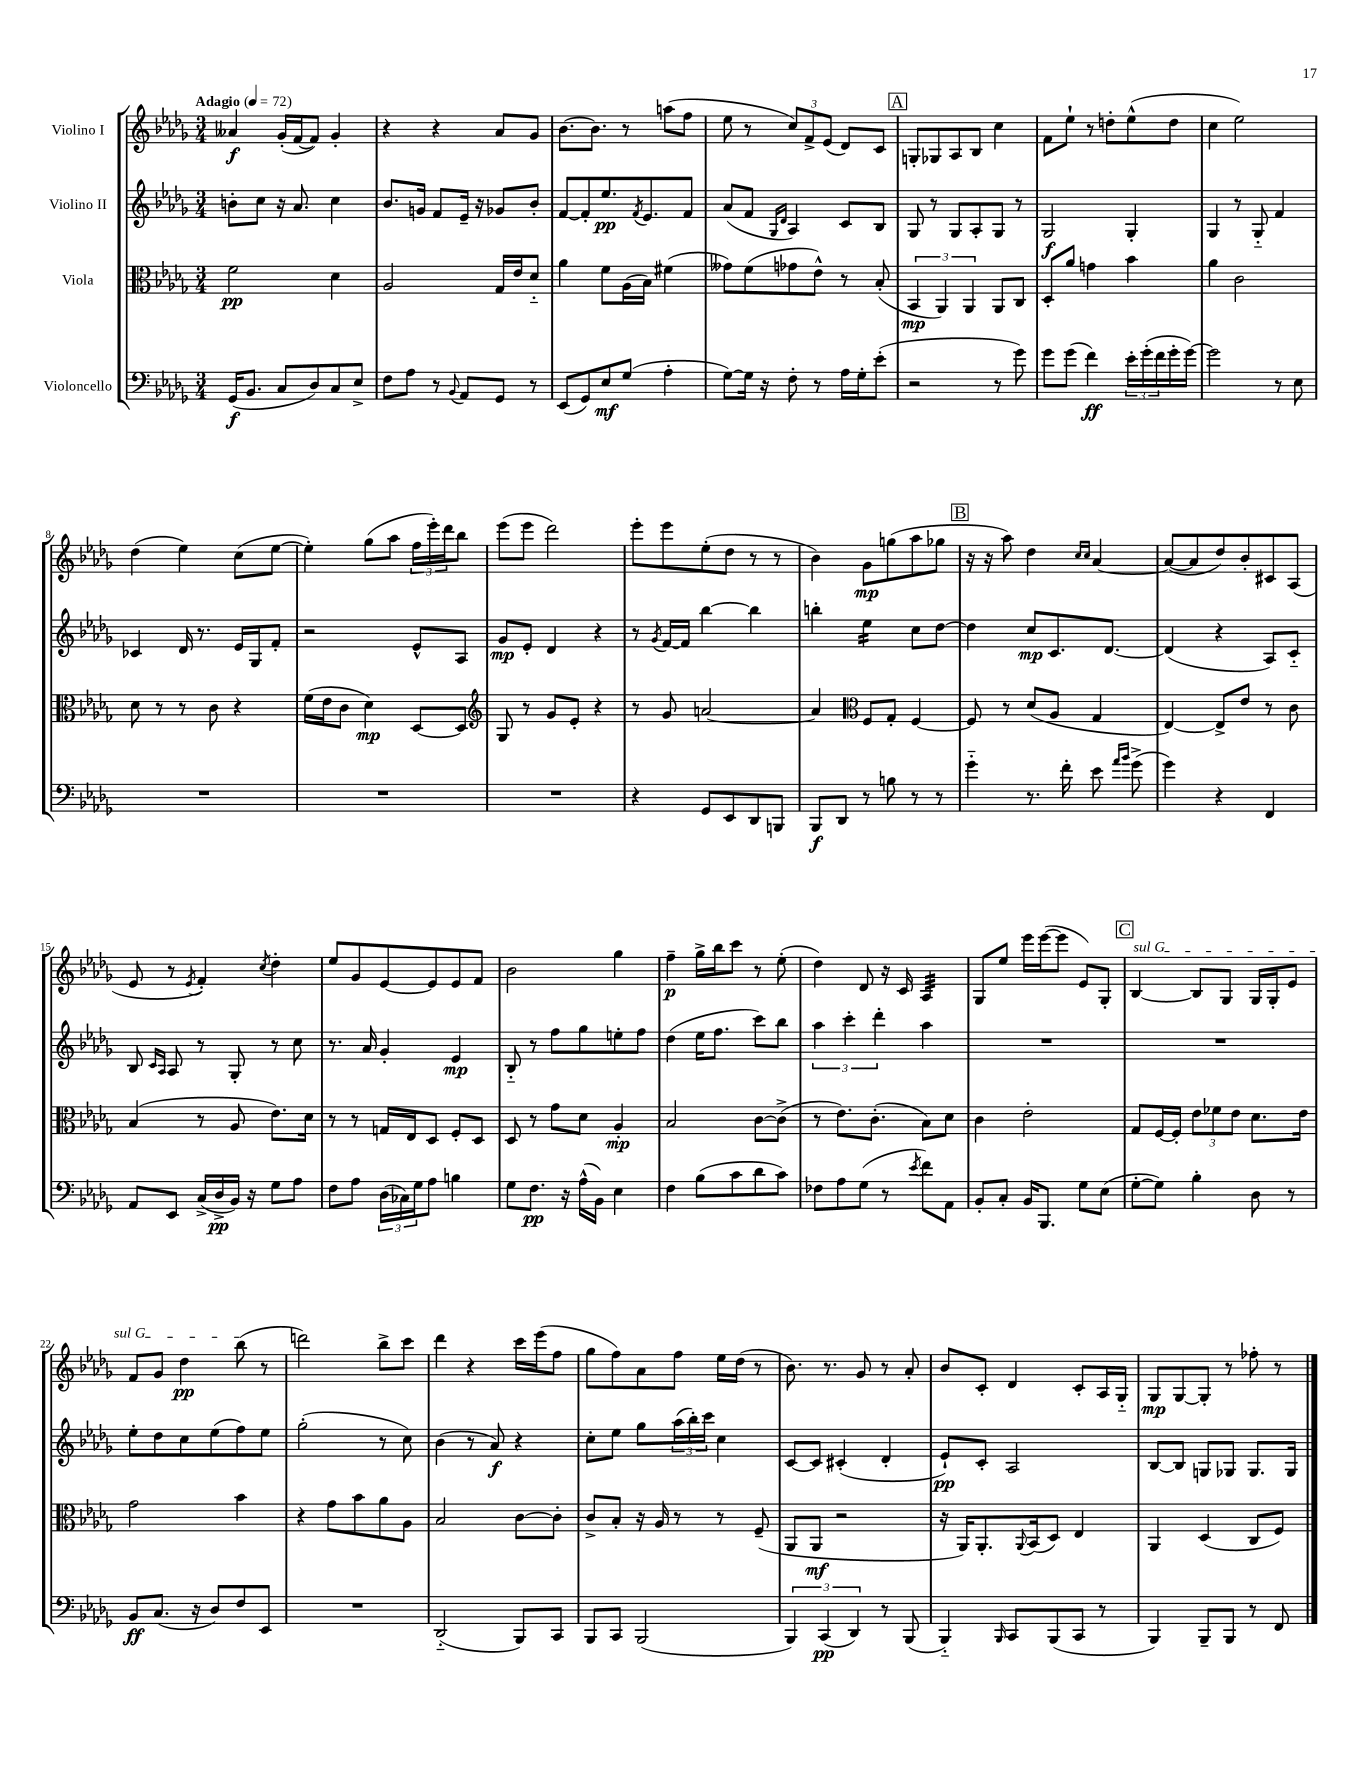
<<
\new StaffGroup <<
\new Staff = "s0" \with { instrumentName = "Violino I" } {
    \clef treble \key des \major \numericTimeSignature \time 3/4 \tempo "Adagio" 4 = 72
    aeses'4\f ges'16-.( f'16~ f'8) ges'4-. |
    r4 r4 aes'8 ges'8 |
    bes'8.~ bes'8. r8 a''8( f''8 |
    ees''8 r8 \tuplet 3/2 { c''8) f'8-> ees'8( } des'8) c'8 |
    \mark \markup { \box "A" } g8-. ges8 aes8 bes8 c''4 |
    f'8 ees''8-! r8 d''8-. ees''8-^( d''8 |
    c''4 ees''2) |
    des''4( ees''4) c''8( ees''8~ |
    ees''4-.) ges''8( aes''8 \tuplet 3/2 { f''16 ees'''16-.) des'''16 } bes''8 |
    ees'''8( ees'''8 des'''2) |
    ees'''8-. ees'''8 ees''8-.( des''8 r8 r8 |
    bes'4) ges'8\mp g''8( aes''8 ges''8 |
    \mark \markup { \box "B" } r16 r16 aes''8) des''4 \grace { c''16 c''16 } aes'4~ |
    aes'8~( aes'8 des''8) bes'8-. cis'8 aes8( |
    ees'8 r8 \acciaccatura { ees'8 } f'4-.) \acciaccatura { c''8 } des''4-. |
    ees''8 ges'8 ees'8~ ees'8 ees'8 f'8 |
    bes'2 ges''4 |
    f''4--\p ges''16-> bes''16 c'''8 r8 ees''8-.( |
    des''4) des'8 r16 c'16 aes4:32 |
    ges8 ees''8 ees'''16 ees'''16~( ees'''8 ees'8) ges8-. |
    \mark \markup { \box "C" } \once \override TextSpanner.bound-details.left.text = \markup { \italic "sul G" } bes4~\startTextSpan bes8 ges8 ges16 ges16-. ees'8 |
    f'8 ges'8 des''4\pp bes''8\stopTextSpan( r8 |
    d'''2) bes''8-> c'''8 |
    des'''4 r4 c'''16 ees'''16( f''8 |
    ges''8 f''8) aes'8 f''8 ees''16 des''16( r8 |
    bes'8.) r8. ges'8 r8 aes'8-. |
    bes'8 c'8-. des'4 c'8-. aes16 ges16-_ |
    ges8\mp ges8~ ges8-. r8 fes''8-. r8 \bar "|." |
}
\new Staff = "s1" \with { instrumentName = "Violino II" } {
    \clef treble \key des \major \numericTimeSignature \time 3/4
    b'8-. c''8 r16 aes'8. c''4 |
    bes'8. g'16 f'8 ees'16-- r16 ges'8 bes'8-. |
    f'8~ f'8-. ees''8.\pp \acciaccatura { f'8 } ees'8. f'8 |
    aes'8( f'8 \grace { ges16 des'16 } aes4) c'8 bes8 |
    \mark \markup { \box "A" } ges8 r8 ges8 aes8-. ges8 r8 |
    ges2\f ges4-. |
    ges4 r8 ges8-_ f'4 |
    ces'4 des'16 r8. ees'16 ges16 f'8-. |
    r2 ees'8-^ aes8 |
    ges'8\mp ees'8-. des'4 r4 |
    r8 \acciaccatura { ges'8 } f'16~ f'16 bes''4~ bes''4 |
    b''4-. ees''4:16 c''8 des''8~ |
    \mark \markup { \box "B" } des''4 c''8\mp c'8. des'8.~ |
    des'4( r4 aes8) c'8-_ |
    bes8 \grace { c'16 aes16 } aes8 r8 ges8-. r8 c''8 |
    r8. aes'16 ges'4-. ees'4\mp |
    bes8-_ r8 f''8 ges''8 e''8-. f''8 |
    des''4( ees''16 f''8. c'''8) bes''8 |
    \tuplet 3/2 { aes''4 c'''4-. des'''4-. } aes''4 |
    R2. |
    \mark \markup { \box "C" } R2. |
    ees''8-. des''8 c''8 ees''8( f''8) ees''8 |
    ges''2-.( r8 c''8) |
    bes'4( r8 aes'8\f) r4 |
    c''8-. ees''8 ges''8 \tuplet 3/2 { aes''16( bes''16-.) c'''16 } c''4 |
    c'8~ c'8 cis'4-.( des'4-. |
    ees'8-!\pp) c'8-. aes2 |
    bes8~ bes8 g8 ges8 ges8. ges16 \bar "|." |
}
\new Staff = "s2" \with { instrumentName = "Viola" } {
    \clef alto \key des \major \numericTimeSignature \time 3/4
    f'2\pp des'4 |
    aes2 ges16 ees'16 des'8-_ |
    aes'4 f'8 aes16( bes16) fis'4( |
    geses'8) f'8( ges'8 ees'8-^) r8 bes8-.( |
    \mark \markup { \box "A" } \tuplet 3/2 { bes,4\mp aes,4) aes,4 } aes,8 c8 |
    des8-. aes'8 g'4 bes'4 |
    aes'4 c'2 |
    des'8 r8 r8 c'8 r4 |
    f'16( ees'16 c'8 des'4\mp) des8~ des8 |
    \clef treble ges8 r8 ges'8 ees'8-. r4 |
    r8 ges'8 a'2~ |
    a'4 \clef alto f8 ges8-. f4~ |
    \mark \markup { \box "B" } f8 r8 des'8( aes8 ges4 |
    ees4~) ees8-> ees'8 r8 c'8 |
    bes4( r8 aes8 ees'8.) des'16 |
    r8 r8 g16 ees16 des8 f8-. des8 |
    des8 r8 ges'8 des'8 aes4-.\mp |
    bes2 c'8~ c'8->( |
    r8 ees'8.) c'8.-.( bes8) des'8 |
    c'4 ees'2-. |
    \mark \markup { \box "C" } ges8 f16~ f16-. \tuplet 3/2 { ees'8 fes'8 ees'8 } des'8. ees'16 |
    ges'2 bes'4 |
    r4 ges'8 bes'8 aes'8 aes8 |
    bes2 c'8~ c'8-. |
    c'8-> bes8-. r16 aes16 r8 r8 f8--( |
    aes,8 aes,8\mf r2 |
    r16 aes,16) aes,8.-. \appoggiatura { aes,8 } bes,16( des8) ees4 |
    aes,4 des4( c8 f8) \bar "|." |
}
\new Staff = "s3" \with { instrumentName = "Violoncello" } {
    \clef bass \key des \major \numericTimeSignature \time 3/4
    ges,16\f( bes,8. c8 des8) c8 ees8-> |
    f8 aes8 r8 \appoggiatura { bes,8 } aes,8 ges,8 r8 |
    ees,8( ges,8) ees8\mf ges8( aes4-. |
    ges8~) ges16 r16 f8-. r8 aes16 ges16-. ees'8-.( |
    \mark \markup { \box "A" } r2 r8 ges'8) |
    ges'8 ges'8( f'4\ff) \tuplet 3/2 { ees'16-. ges'16-.( f'16 } ges'16-. ges'16~) |
    ges'2 r8 ees8 |
    R2. |
    R2. |
    R2. |
    r4 ges,8 ees,8 des,8 b,,8 |
    bes,,8\f des,8 r8 b8 r8 r8 |
    \mark \markup { \box "B" } ges'4-_ r8. f'16-. ees'8 \grace { aes'16 bes'16 } ges'8->( |
    ges'4) r4 f,4 |
    aes,8 ees,8 c16->( des16->\pp bes,16) r16 ges8 aes8 |
    f8 aes8 \tuplet 3/2 { des16( ces16) ges16 } aes8 b4 |
    ges8 f8.\pp r16 aes16-^( bes,16) ees4 |
    f4 bes8( c'8 des'8 c'8) |
    fes8 aes8 ges8( r8 \acciaccatura { ees'8 } f'8) aes,8 |
    bes,8-. c8-. bes,16 bes,,8. ges8 ees8( |
    \mark \markup { \box "C" } ges8~-. ges8) bes4-. des8 r8 |
    bes,8\ff c8.( r16 des8) f8 ees,8 |
    R2. |
    des,2-_( bes,,8) c,8 |
    bes,,8 c,8 bes,,2( |
    \tuplet 3/2 { bes,,4) c,4\pp( des,4) } r8 bes,,8( |
    bes,,4-_) \grace { bes,,16 } c,8 bes,,8( c,8 r8 |
    bes,,4) bes,,8-- bes,,8 r8 f,8 \bar "|." |
}
>>
>>
